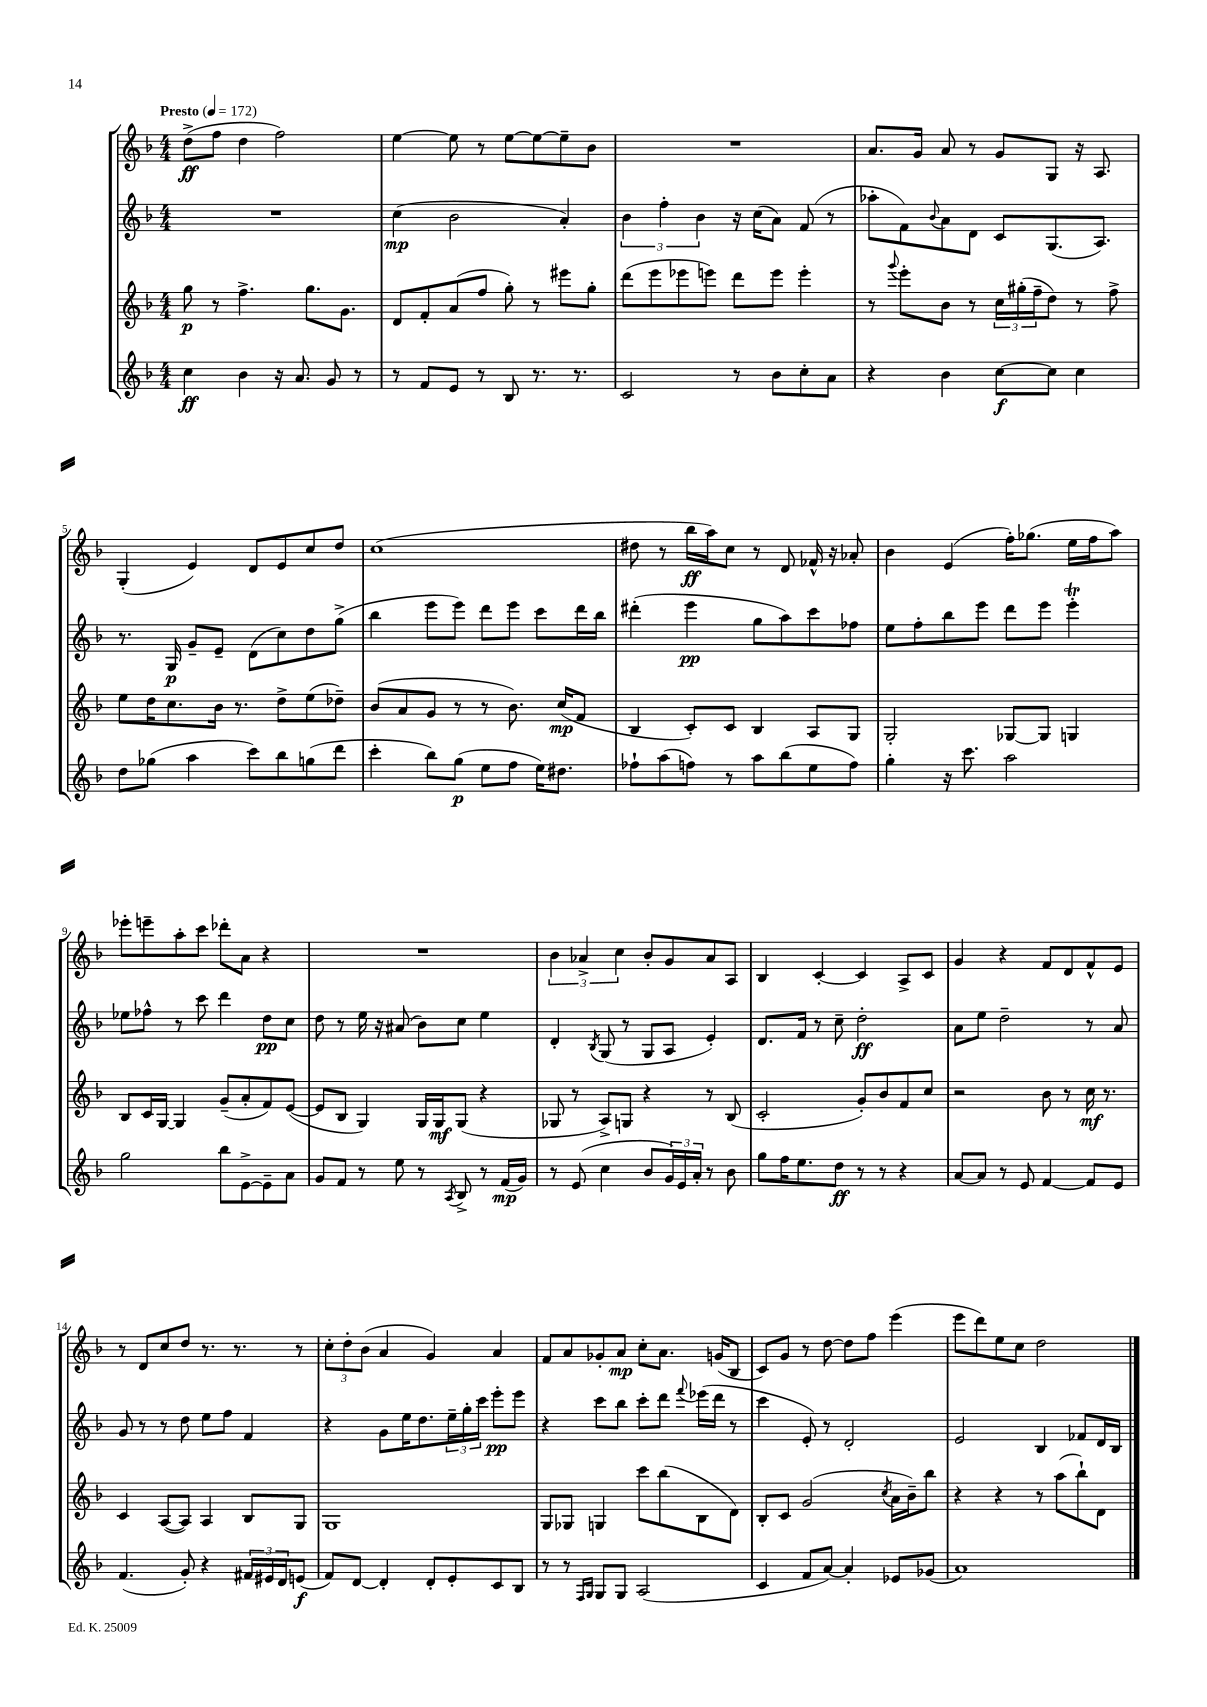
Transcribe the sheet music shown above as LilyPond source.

<<
\new StaffGroup <<
\new Staff = "s0" {
    \clef treble \key f \major \numericTimeSignature \time 4/4 \tempo "Presto" 4 = 172
    d''8->\ff( f''8 d''4 f''2) |
    e''4~ e''8 r8 e''8~ e''8~ e''8-- bes'8 |
    R1 |
    a'8. g'16 a'8 r8 g'8 g8 r16 a8. |
    g4-.( e'4) d'8 e'8 c''8 d''8 |
    c''1( |
    dis''8 r8 bes''16\ff a''16) c''8 r8 d'8 fes'16-^ r16 aes'8-. |
    bes'4 e'4( f''16-.) ges''8.( e''16 f''16 a''8) |
    ees'''8-. e'''8-- a''8-. c'''8 des'''8-. a'8 r4 |
    R1 |
    \tuplet 3/2 { bes'4 aes'4-> c''4 } bes'8-. g'8 aes'8 a8 |
    bes4 c'4~-. c'4 a8-> c'8 |
    g'4 r4 f'8 d'8 f'8-^ e'8 |
    r8 d'8 c''8 d''8 r8. r8. r8 |
    \tuplet 3/2 { c''8-. d''8-. bes'8( } a'4 g'4) a'4 |
    f'8 a'8 ges'8-. a'8\mp c''8-. a'8. g'16( bes8 |
    c'8) g'8 r8 d''8~ d''8 f''8 e'''4( |
    e'''8 d'''8) e''8 c''8 d''2 \bar "|." |
}
\new Staff = "s1" {
    \clef treble \key f \major \numericTimeSignature \time 4/4
    R1 |
    c''4\mp( bes'2 a'4-.) |
    \tuplet 3/2 { bes'4 f''4-. bes'4 } r16 c''16( a'8) f'8( r8 |
    aes''8-. f'8) \appoggiatura { bes'8 } a'8 d'8 c'8 g8.( a8.) |
    r8. g16\p g'8-- e'8-- d'8( c''8) d''8 g''8->( |
    bes''4 e'''8 e'''8) d'''8 e'''8 c'''8 d'''16 bes''16 |
    dis'''4-.( e'''4\pp g''8 a''8) c'''8 fes''8 |
    e''8 f''8-. bes''8 e'''8 d'''8 e'''8 e'''4-.\trill |
    ees''8 fes''8-^ r8 c'''8 d'''4 d''8\pp c''8 |
    d''8 r8 e''16 r16 ais'8( bes'8) c''8 e''4 |
    d'4-. \acciaccatura { bes8 } g8( r8 g8 a8 e'4-.) |
    d'8. f'16 r8 c''8-- d''2-.\ff |
    a'8 e''8 d''2-- r8 a'8 |
    g'8 r8 r8 d''8 e''8 f''8 f'4 |
    r4 g'8 e''16 d''8. \tuplet 3/2 { e''16-- g''16-. c'''16 } e'''8-.\pp e'''8 |
    r4 c'''8 bes''8 c'''8-. d'''8 \appoggiatura { f'''8 } ees'''16( d'''16 r8 |
    c'''4 e'8-.) r8 d'2-. |
    e'2 bes4 fes'8 d'16 bes16 \bar "|." |
}
\new Staff = "s2" {
    \clef treble \key f \major \numericTimeSignature \time 4/4
    g''8\p r8 f''4.-> g''8. g'8. |
    d'8 f'8-. a'8( f''8 g''8-.) r8 eis'''8 g''8-. |
    d'''8( e'''8 ees'''8 e'''8) d'''8 e'''8 e'''4-. |
    r8 \appoggiatura { g'''8 } e'''8-. bes'8 r8 \tuplet 3/2 { c''16 gis''16-.( f''16-- } d''8) r8 f''8-> |
    e''8 d''16 c''8. bes'16 r8. d''8-> e''8( des''8--) |
    bes'8( a'8 g'8 r8 r8 bes'8.) c''16\mp( f'8 |
    bes4 c'8-.) c'8 bes4 a8 g8 |
    g2-. ges8~ ges8 g4 |
    bes8 c'16 g16~ g4 g'8--( a'8-. f'8) e'8~( |
    e'8 bes8 g4) g16 g16\mf g8( r4 |
    ges8 r8 a8->) g8 r4 r8 bes8( |
    c'2-. g'8-.) bes'8 f'8 c''8 |
    r2 bes'8 r8 c''16\mf r8. |
    c'4 a8~( a8) a4 bes8 g8 |
    g1 |
    g8 ges8 g4 c'''8 bes''8( bes8 d'8) |
    bes8-. c'8 g'2( \acciaccatura { c''8 } a'16 bes'16--) bes''8 |
    r4 r4 r8 a''8( bes''8-!) d'8 \bar "|." |
}
\new Staff = "s3" {
    \clef treble \key f \major \numericTimeSignature \time 4/4
    c''4\ff bes'4 r16 a'8. g'8 r8 |
    r8 f'8 e'8 r8 bes8 r8. r8. |
    c'2 r8 bes'8 c''8-. a'8 |
    r4 bes'4 c''8~\f c''8 c''4 |
    d''8 ges''8( a''4 c'''8) bes''8 g''8( d'''8 |
    c'''4-. bes''8) g''8\p( e''8 f''8 e''16) dis''8. |
    fes''8-! a''8( f''8) r8 a''8 bes''8( e''8 f''8) |
    g''4-. r16 c'''8. a''2 |
    g''2 bes''8 e'8~-> e'8-- a'8 |
    g'8 f'8 r8 e''8 r8 \acciaccatura { a8 } bes8-> r8 f'16\mp( g'16) |
    r8 e'8( c''4 bes'8 \tuplet 3/2 { g'16) e'16 a'16-. } r8 bes'8 |
    g''8 f''16 e''8. d''8\ff r8 r8 r4 |
    a'8~ a'8 r8 e'8 f'4~ f'8 e'8 |
    f'4.( g'8-.) r4 \tuplet 3/2 { fis'16 eis'16 d'16 } e'8\f( |
    f'8) d'8~ d'4-. d'8-. e'8-. c'8 bes8 |
    r8 r8 \grace { f16 g16 } g8 g8 a2( |
    c'4 f'8 a'8~) a'4-. ees'8 ges'8( |
    a'1) \bar "|." |
}
>>
>>
